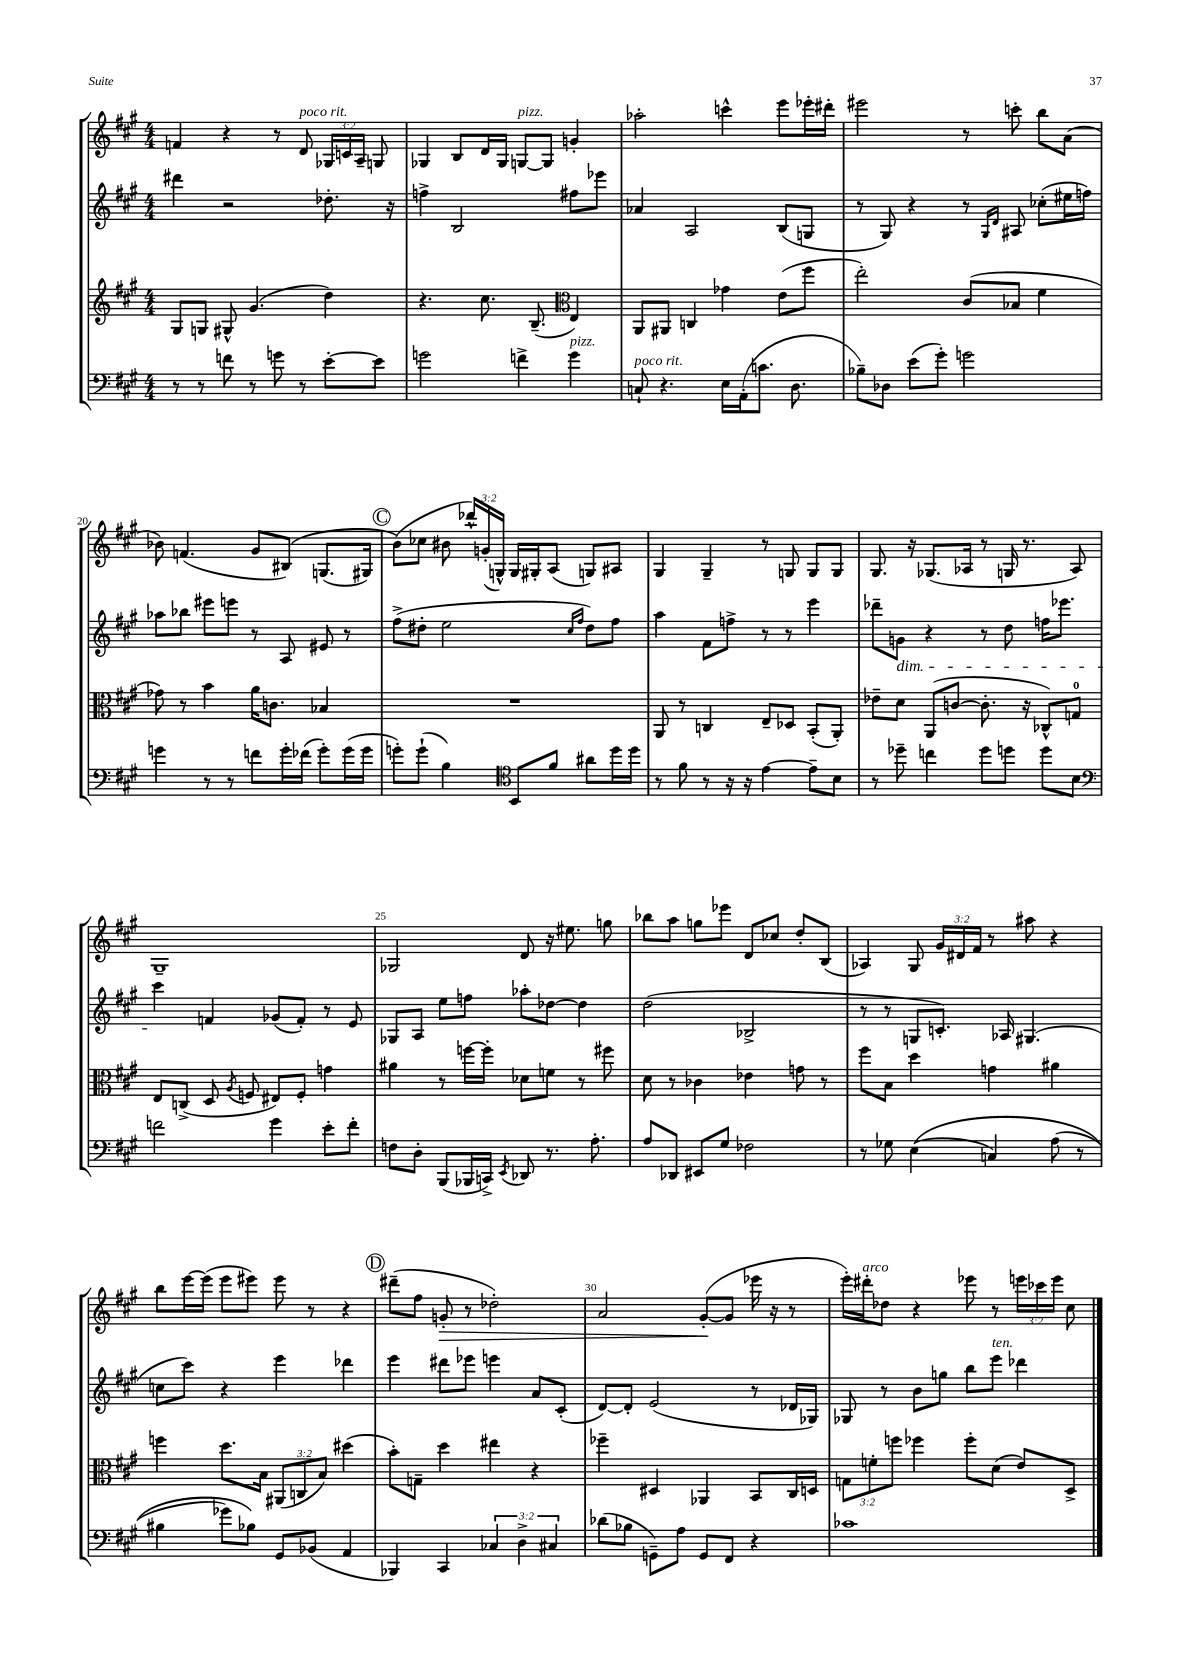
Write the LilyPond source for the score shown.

<<
\new StaffGroup <<
\new Staff = "s0" {
    \clef treble \key a \major \numericTimeSignature \time 4/4 \override Staff.TupletNumber.text = #tuplet-number::calc-fraction-text
    \autoBeamOff f'4 r4 r8 d'8^\markup { \italic "poco rit." } \tuplet 3/2 { ges16[ c'16 a16]-- } g8 |
    ges4 b8[ d'16 ges16] g8[~^\markup { \italic "pizz." } g8] g'4-. |
    aes''2-. c'''4-^ e'''8[ ees'''16-. dis'''16]-. |
    eis'''2 r8 c'''8-. b''8[ a'8]( |
    bes'8) f'4.( gis'8[ bis8])\( g8.[( gis16]) |
    \mark \markup { \circle "C" } b'8[(\) ces''8] bis'8 \tuplet 3/2 { des'''16[-^) g'16-.( g16]-^) } g16[ gis16-. a8]( g8[) ais8] |
    gis4 gis4-- r8 g8 g8[ g8] |
    gis8. r16 ges8.[( aes16] r8 g16 r8. aes8) |
    gis1-- |
    ges2 d'8 r16 eis''8. g''8 |
    bes''8[ a''8] g''8[ ees'''8] d'8[ ces''8] d''8[-. b8]( |
    aes4) gis8 \tuplet 3/2 { gis'16[ dis'16 fis'16] } r8 ais''8 r4 |
    b''8[ e'''16~ e'''16]( e'''8[ eis'''8]) eis'''8 r8 r4 |
    \mark \markup { \circle "D" } dis'''8[--( fis''8] g'8-.\> r8 des''2-.) |
    a'2 gis'8[~-.\!( gis'8] ees'''16 r16 r8 |
    e'''16[-.) dis'''16-.^\markup { \italic "arco" } des''8] r4 ees'''8 r8 \tuplet 3/2 { e'''16[ ces'''16 e'''16] } cis''8 \bar "|." |
}
\new Staff = "s1" {
    \clef treble \key a \major \numericTimeSignature \time 4/4
    \autoBeamOff dis'''4 r2 des''8.-. r16 |
    f''4-> b2 fis''8[ ees'''8] |
    aes'4 a2 b8[( g8] |
    r8 gis8) r4 r8 \grace { gis16[ d'16] } ais8 ces''8[-.( eis''16 f''16]) |
    aes''8[ bes''8] eis'''8[ e'''8] r8 a8 eis'8 r8 |
    \mark \markup { \circle "C" } fis''8[->( dis''8]-. e''2 \grace { cis''16[ fis''16] } dis''8[) fis''8] |
    a''4 fis'8[ f''8]-> r8 r8 e'''4 |
    des'''8[-- g'8]\dim r4 r8 d''8 f''16[ ees'''8.] |
    cis'''4\! f'4 ges'8[( f'8]-.) r8 e'8 |
    ges8[ a8] e''8[ f''8] aes''8[-. des''8]~ des''4 |
    d''2( bes2-> |
    r8 r8 g8[ c'8.]-.) aes16 gis4.( |
    c''8[ cis'''8]) r4 e'''4 des'''4 |
    \mark \markup { \circle "D" } e'''4 dis'''8[ ees'''8] e'''4 a'8[ cis'8]-.( |
    d'8[~) d'8]-. e'2( r8 des'16[ ges16]) |
    ges8 r8 b'8[ g''8] b''8[ e'''8]^\markup { \italic "ten." } des'''4 \bar "|." |
}
\new Staff = "s2" {
    \clef treble \key a \major \numericTimeSignature \time 4/4 \override Staff.TupletNumber.text = #tuplet-number::calc-fraction-text
    \autoBeamOff gis8[ g8] gis8-^ gis'4.( d''4) |
    r4. cis''8. b8.--( \clef alto e4) |
    a,8[ ais,8] c4 ges'4 e'8[( fis''8] |
    e''2-.) cis'8[( bes8] fis'4 |
    ges'8) r8 b'4 a'16[ c'8.] bes4 |
    \mark \markup { \circle "C" } R1 |
    a,8 r8 c4 e8[-- des8] b,8[-.( a,8]-.) |
    ees'8[-- d'8] a,8[( c'8]~ c'8.-. r16 ces8[-^) g8]-0 |
    e8[ c8]->( d8 \acciaccatura { a8 } f8 eis8[) f8]-. g'4 |
    ais'4 r8 f''16[~ f''16]-. des'8[ f'8] r8 fis''8 |
    d'8 r8 ces'4 ees'4 g'8 r8 |
    fis''8[ b8] d''4 g'4 ais'4 |
    f''4 d''8.[ b16] \tuplet 3/2 { ais,8[( c8 b8]) } dis''4( |
    \mark \markup { \circle "D" } b'8[-.) g8]-- d''4 eis''4 r4 |
    fes''4-- dis4 aes,4 b,8[ cis16 d16] |
    \tuplet 3/2 { g8[ f'8-. f''8] } fes''4 fes''8[-. d'8]( e'8[) d8]-> \bar "|." |
}
\new Staff = "s3" {
    \clef bass \key a \major \numericTimeSignature \time 4/4 \override Staff.TupletNumber.text = #tuplet-number::calc-fraction-text
    \autoBeamOff r8 r8 f'8 r8 g'8 r8 e'8[~-. e'8] |
    g'2 f'4-> g'4^\markup { \italic "pizz." } |
    c8-!^\markup { \italic "poco rit." } r4. e16[ a,16-.( c'8.] d8. |
    bes8[--) des8] e'8[( gis'8]-.) g'2 |
    g'4 r8 r8 f'8[ g'16-. fes'16]( g'8[-.) g'16( g'16] |
    \mark \markup { \circle "C" } g'8[-.) g'8]-!( b4) \clef tenor b,8[ fis'8] ais'8[ d''16 d''16] |
    r8 fis'8 r8 r16 r16 e'4~ e'8[-- b8] |
    r8 des''8-- c''4 des''8[ d''8] d''8[ b8] |
    \clef bass f'2 gis'4 e'8[-. f'8]-. |
    f8[ d8]-. b,,8[( bes,,16 c,16]->) \acciaccatura { e,8 } des,8 r8. a8.-. |
    a8[ des,8] eis,8[ gis8] fes2 |
    r8 ges8 e4(\( c4) a8( r8 |
    bis4 ges'8[) bes8]\) gis,8[ bes,8]( a,4 |
    \mark \markup { \circle "D" } bes,,4) cis,4 \tuplet 3/2 { ces4 d4-> cis4 } |
    des'8[( bes8] g,8[--) a8] g,8[ fis,8] r4 |
    ces'1 \bar "|." |
}
>>
>>
\layout { \context { \Score currentBarNumber = #16 \override BarNumber.break-visibility = ##(#f #t #t) barNumberVisibility = #(every-nth-bar-number-visible 5) } }
